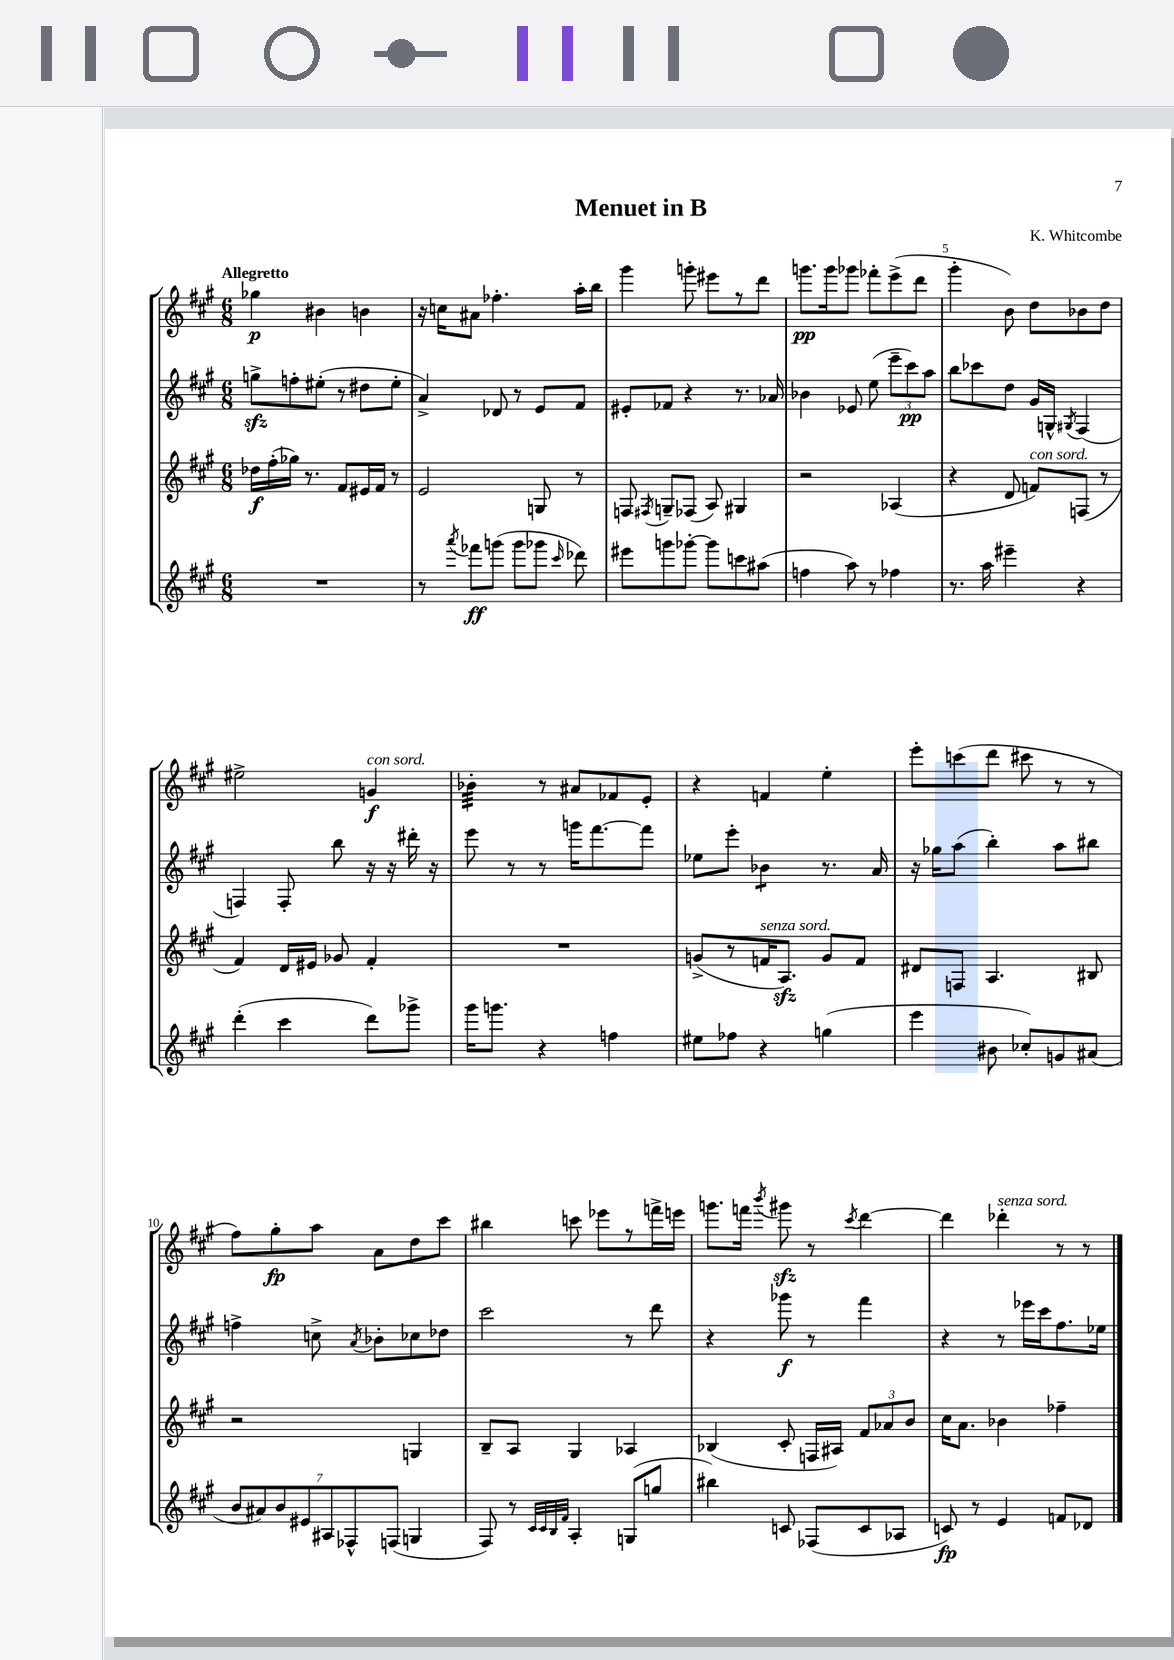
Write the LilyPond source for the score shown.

\header { title = "Menuet in B" composer = "K. Whitcombe" }
<<
\new StaffGroup <<
\new Staff = "s0" {
    \clef treble \key a \major \numericTimeSignature \time 6/8 \tempo "Allegretto"
    \autoBeamOff ges''4\p bis'4 b'4 |
    r16 c''16[ ais'8] fes''4.-. a''16[-. b''16] |
    gis'''4 g'''8-. eis'''8[ r8 d'''8] |
    g'''8.[\pp g'''16 ges'''8] fes'''8[-. e'''8->( d'''8] |
    gis'''4-. b'8) d''8[ bes'8 d''8] |
    eis''2-> g'4\f^\markup { \italic "con sord." } |
    bes'4:32-. r8 ais'8[ fes'8 e'8]-. |
    r4 f'4 e''4-. |
    e'''8[-. c'''8( d'''8] cis'''8 r8 r8 |
    fis''8[) gis''8-.\fp a''8] a'8[ d''8 cis'''8] |
    bis''4 c'''8 ees'''8[ r8 f'''16-> e'''16] |
    g'''8.[ f'''16] \acciaccatura { b'''8 } gis'''8\sfz r8 \acciaccatura { cis'''8 } d'''4~ |
    d'''4 des'''4-.^\markup { \italic "senza sord." } r8 r8 \bar "|." |
}
\new Staff = "s1" {
    \clef treble \key a \major \numericTimeSignature \time 6/8
    \autoBeamOff g''8[->\sfz f''8-. eis''8]-.( r8 dis''8[ eis''8]-. |
    a'4->) des'8 r8 e'8[ fis'8] |
    eis'8[-. fes'8] r4 r8. aes'16 |
    bes'4 ees'8 e''8( \tuplet 3/2 { e'''8[-- cis'''8\pp) a''8] } |
    b''8[ ces'''8 d''8] gis'16[ g16]-^ \acciaccatura { gis8 } fis4( |
    f4) f8-. b''8 r16 r16 dis'''16-. r16 |
    e'''8 r8 r8 g'''16[ fis'''8.~ fis'''8] |
    ees''8[ e'''8]-. bes'4:8 r8. a'16 |
    r16 ges''16[ a''8]( b''4-.) a''8[ bis''8] |
    f''4-> c''8-> \acciaccatura { a'8 } bes'8[-. ces''8 des''8] |
    cis'''2 r8 d'''8 |
    r4 ges'''8\f r8 fis'''4 |
    r4 r8 ees'''16[ cis'''16 fis''8. ees''16] \bar "|." |
}
\new Staff = "s2" {
    \clef treble \key a \major \numericTimeSignature \time 6/8
    \autoBeamOff des''16[\f fis''16-.( ges''16]) r8. fis'8[ eis'16 fis'16] r8 |
    e'2 g8 r8 |
    f8 \acciaccatura { fis8 } g8[-- fes8]( a8) gis4 |
    r2 aes4( |
    r4 d'8 f'8[^\markup { \italic "con sord." }) f8]( r8 |
    fis'4) d'16[ eis'16] ges'8 fis'4-. |
    R2. |
    g'8[->( r8 f'16^\markup { \italic "senza sord." } a8.]\sfz) g'8[ f'8] |
    dis'8[ f8] a4. bis8 |
    r2 g4 |
    b8[-- a8] gis4 aes4 |
    bes4( cis'8-. f16[ ais16]) \tuplet 3/2 { fis'8[ aes'8 b'8] } |
    cis''16[ a'8.] bes'4 fes''4-- \bar "|." |
}
\new Staff = "s3" {
    \clef treble \key a \major \numericTimeSignature \time 6/8
    \autoBeamOff R2. |
    r8 \acciaccatura { a'''8 } fes'''8[\ff g'''8]( g'''8[ ges'''8] \grace { cis'''16 } des'''8) |
    eis'''8[ g'''8 ges'''8]~-. ges'''8[ c'''8 ais''8]( |
    f''4 a''8) r8 fes''4 |
    r8. a''16 eis'''4-- r4 |
    d'''4-.( cis'''4 d'''8[) ges'''8]-> |
    gis'''16[ g'''8.] r4 f''4 |
    eis''8[ fes''8] r4 g''4( |
    e'''4 bis'8 ces''8[-.) g'8 ais'8]( |
    \tuplet 7/4 { b'8[ ais'8) b'8 eis'8 ais8 fes8-^ f8]( } g4 |
    fis8) r8 \grace { cis'32[ cis'32 b32 fis'32] } a4-. g8[( g''8] |
    bis''4) c'8 fes8[( c'8 aes8] |
    c'8\fp) r8 e'4 f'8[ des'8] \bar "|." |
}
>>
>>
\layout { \context { \Score \override BarNumber.break-visibility = ##(#f #t #t) barNumberVisibility = #(every-nth-bar-number-visible 5) } }
